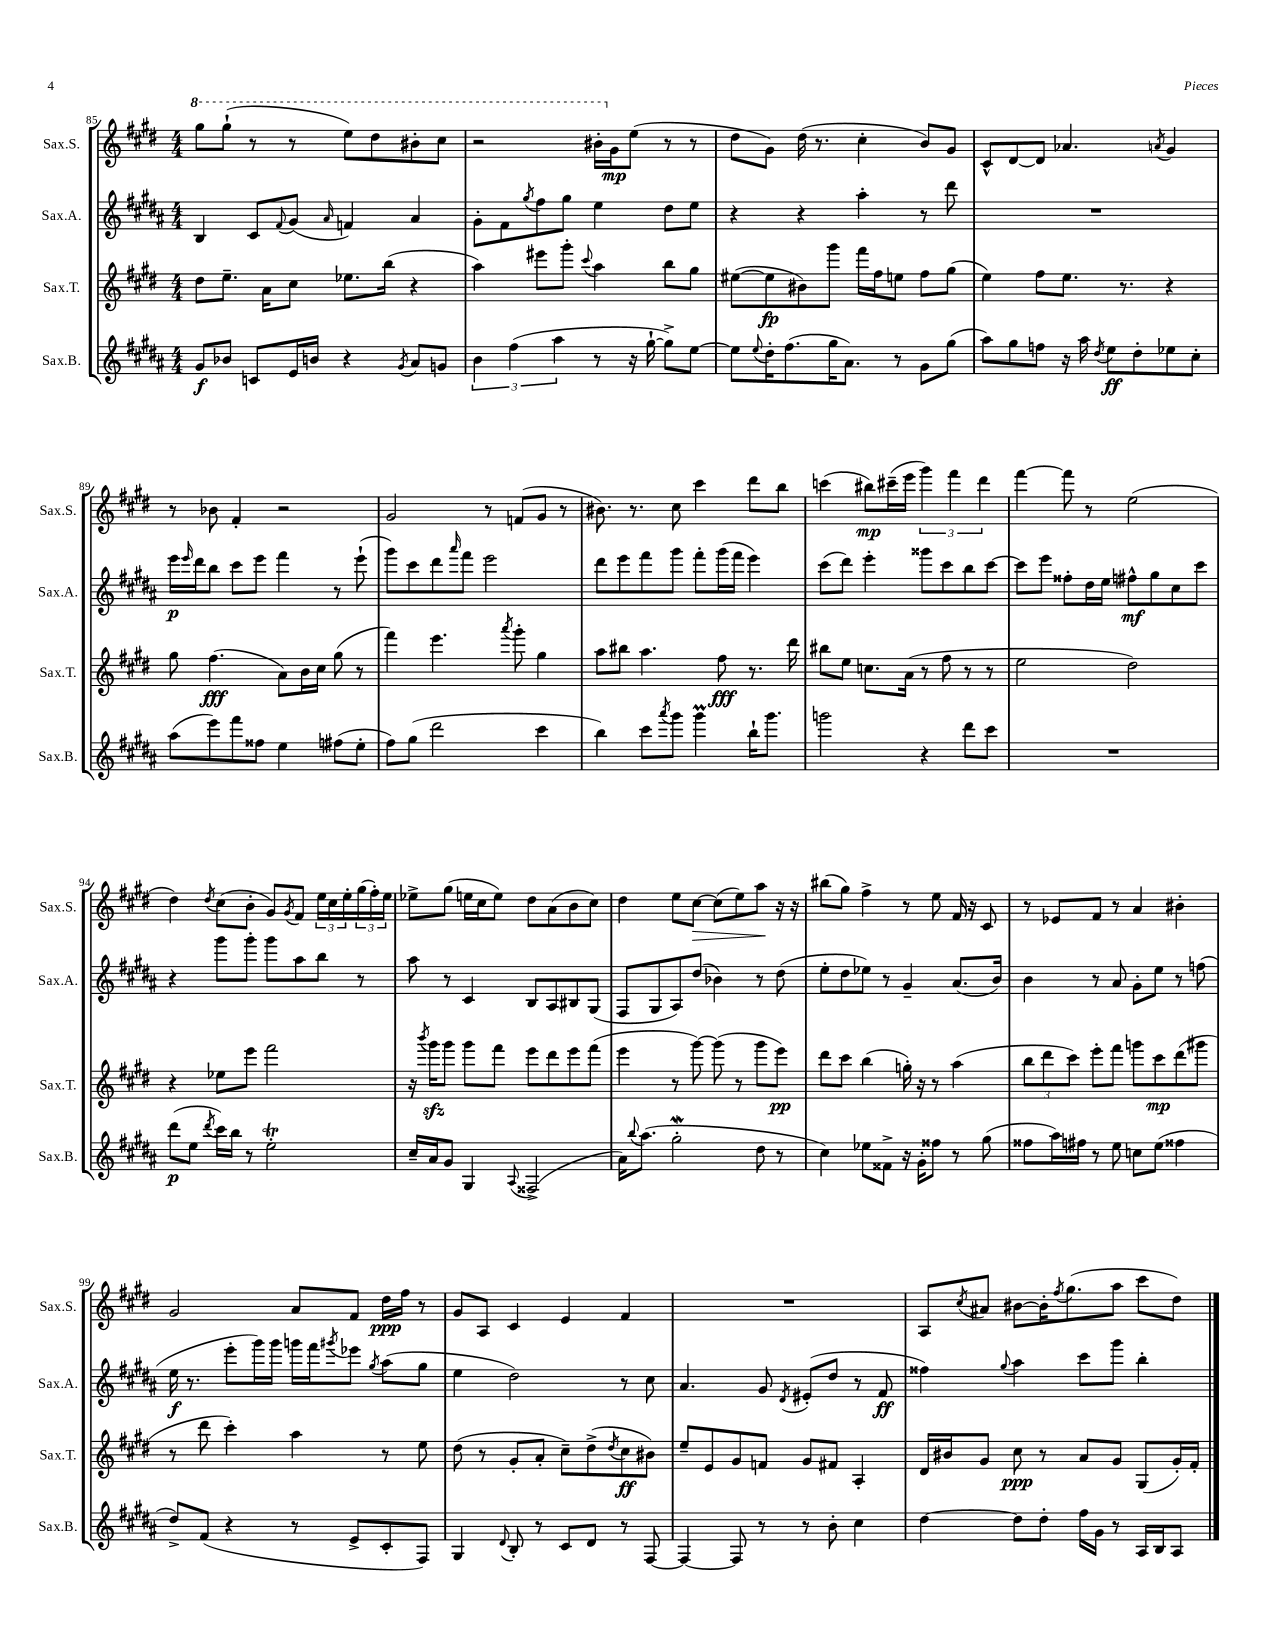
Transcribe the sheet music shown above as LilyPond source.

<<
\new StaffGroup <<
\new Staff = "s0" \with { instrumentName = "Sax.S." shortInstrumentName = "Sax.S." } {
    \clef treble \key e \major \numericTimeSignature \time 4/4
    \ottava #1 gis'''8 gis'''8-!( r8 r8 e'''8) dis'''8 bis''8-. cis'''8 |
    r2 bis''16-. \ottava #0 gis'16\mp e''8( r8 r8 |
    dis''8 gis'8) dis''16( r8. cis''4-. b'8) gis'8 |
    cis'8-^ dis'8~ dis'8 aes'4. \acciaccatura { a'8 } gis'4 |
    r8 bes'8 fis'4-. r2 |
    gis'2 r8 f'8( gis'8 r8 |
    bis'8.) r8. cis''8 cis'''4 dis'''8 b''8 |
    c'''4( bis''8\mp) cis'''16--( e'''16 \tuplet 3/2 { gis'''4) fis'''4 dis'''4 } |
    fis'''4~ fis'''8 r8 e''2( |
    dis''4) \acciaccatura { dis''8 } cis''8( b'8-. gis'8) \acciaccatura { gis'8 } fis'8 \tuplet 3/2 { e''16 cis''16 e''16-. } \tuplet 3/2 { gis''16( fis''16-.) e''16 } |
    ees''8-> gis''8( e''16 cis''16 e''8) dis''8 a'8( b'8 cis''8) |
    dis''4 e''8 cis''8~\> cis''8( e''8) a''8\! r16 r16 |
    bis''8( gis''8) fis''4-> r8 e''8 fis'16 r16 cis'8 |
    r8 ees'8 fis'8 r8 a'4 bis'4-. |
    gis'2 a'8 fis'8 dis''16\ppp fis''16 r8 |
    gis'8 a8 cis'4 e'4 fis'4 |
    R1 |
    a8 \acciaccatura { cis''8 } ais'8 bis'8~ bis'16-. \acciaccatura { fis''8 } gis''8.( a''8 cis'''8 dis''8) \bar "|." |
}
\new Staff = "s1" \with { instrumentName = "Sax.A." shortInstrumentName = "Sax.A." } {
    \clef treble \key b \major \numericTimeSignature \time 4/4
    b4 cis'8 \appoggiatura { fis'8 } gis'8( \grace { ais'16 } f'4) ais'4 |
    gis'8-. fis'8 \acciaccatura { gis''8 } fis''8 gis''8 e''4 dis''8 e''8 |
    r4 r4 ais''4-. r8 dis'''8 |
    R1 |
    e'''16\p \grace { e'''16 } dis'''16 b''8 cis'''8 e'''8 fis'''4 r8 e'''8-!( |
    gis'''8) cis'''8 dis'''8 \grace { ais'''16 } fis'''8 e'''2 |
    dis'''8 e'''8 fis'''8 gis'''8 fis'''8-. gis'''16( fis'''16 e'''4) |
    cis'''8( dis'''8) e'''4-. gisis'''8 cis'''8 b''8 cis'''8~ |
    cis'''8 e'''8 fisis''8-. dis''16 e''16 fis''8-^\mf gis''8 cis''8 cis'''8 |
    r4 gis'''8 gis'''8-. gis'''8 ais''8 b''8 r8 |
    ais''8 r8 cis'4 b8 ais8 bis8 gis8( |
    fis8 gis8 ais8) dis''8( bes'4) r8 dis''8( |
    e''8-. dis''8 ees''8) r8 gis'4-- ais'8.( b'16) |
    b'4 r8 ais'8 gis'8-. e''8 r8 f''8( |
    e''16\f r8. e'''8-. gis'''16) gis'''16 g'''16 fis'''16 \acciaccatura { gis'''8 } ees'''8 \acciaccatura { gis''8 } ais''8( gis''8 |
    e''4 dis''2) r8 cis''8 |
    ais'4. gis'8 \acciaccatura { dis'8 } eis'8-.( dis''8 r8 fis'8\ff |
    fisis''4) \appoggiatura { gis''8 } ais''4 cis'''8 gis'''8 b''4-. \bar "|." |
}
\new Staff = "s2" \with { instrumentName = "Sax.T." shortInstrumentName = "Sax.T." } {
    \clef treble \key e \major \numericTimeSignature \time 4/4
    dis''8 e''8.-- a'16 cis''8 ees''8. b''16( r4 |
    a''4) eis'''8 gis'''8-. \appoggiatura { cis'''8 } a''4 b''8 gis''8 |
    eis''8~( eis''8\fp bis'8) gis'''8 fis'''16 fis''16 e''8 fis''8 gis''8( |
    e''4) fis''8 e''8. r8. r4 |
    gis''8 fis''4.\fff( a'8) b'16 cis''16 gis''8( r8 |
    fis'''4) e'''4. \acciaccatura { a'''8 } gis'''8-. gis''4 |
    a''8 bis''8 a''4. fis''8\fff r8. dis'''16 |
    bis''8 e''8 c''8. a'16( r8 fis''8 r8 r8 |
    e''2 dis''2) |
    r4 ees''8 e'''8 fis'''2 |
    r16 \acciaccatura { b'''8 } gis'''16\sfz gis'''8 gis'''8 fis'''8 e'''8 dis'''8 e'''8 fis'''8( |
    e'''4 r8 gis'''8~) gis'''8( r8 gis'''8 e'''8\pp) |
    dis'''8 cis'''8 b''4( g''16-.) r16 r8 a''4( |
    \tuplet 3/2 { b''8 dis'''8 cis'''8) } e'''8-. fis'''8 g'''8 cis'''8\mp dis'''8( gis'''8 |
    r8 dis'''8 cis'''4-.) a''4 r8 e''8 |
    dis''8( r8 gis'8-. a'8-. cis''8--) dis''8->( \acciaccatura { dis''8 } cis''8\ff bis'8) |
    e''8-- e'8 gis'8 f'8 gis'8 fis'8 a4-. |
    dis'16 bis'16 gis'8 cis''8\ppp r8 a'8 gis'8 gis8( gis'16-.) fis'16-. \bar "|." |
}
\new Staff = "s3" \with { instrumentName = "Sax.B." shortInstrumentName = "Sax.B." } {
    \clef treble \key b \major \numericTimeSignature \time 4/4
    gis'8\f bes'8 c'8 e'16 b'16 r4 \acciaccatura { gis'8 } ais'8 g'8 |
    \tuplet 3/2 { b'4 fis''4( ais''4 } r8 r16 gis''16~-! gis''8->) e''8~ |
    e''8 \appoggiatura { e''8 } dis''16-. fis''8.( gis''16 ais'8.) r8 gis'8 gis''8( |
    ais''8) gis''8 f''8 r16 ais''16 \acciaccatura { dis''8 } e''8\ff dis''8-. ees''8 cis''8-. |
    ais''8( e'''8) fis'''8 fisis''8 e''4 fis''8( e''8-. |
    fis''8) gis''8( dis'''2 cis'''4 |
    b''4) cis'''8 \acciaccatura { ais'''8 } gis'''8 gis'''4\prall b''16-! gis'''8. |
    g'''2 r4 dis'''8 cis'''8 |
    R1 |
    dis'''8\p( e''8 \acciaccatura { dis'''8 } cis'''16) b''16 r8 e''2-.\trill |
    cis''16-- ais'16 gis'8 gis4 \appoggiatura { ais8 } fisis2->( |
    ais'16) \appoggiatura { b''8 } ais''8.( gis''2-.\mordent dis''8 r8 |
    cis''4) ees''8 fisis'8-> r16 gis'16-. fisis''8 r8 gis''8( |
    fisis''8 ais''16) fis''16 r8 e''8 c''8 e''8( fisis''4 |
    dis''8->) fis'8( r4 r8 e'8-> cis'8-. fis8) |
    gis4 \appoggiatura { dis'8 } b8-. r8 cis'8 dis'8 r8 fis8~ |
    fis4~ fis8 r8 r8 b'8-. cis''4 |
    dis''4~ dis''8 dis''8-. fis''16 gis'16 r8 ais16 b16 ais8 \bar "|." |
}
>>
>>
\layout { \context { \Score currentBarNumber = #85 } }
